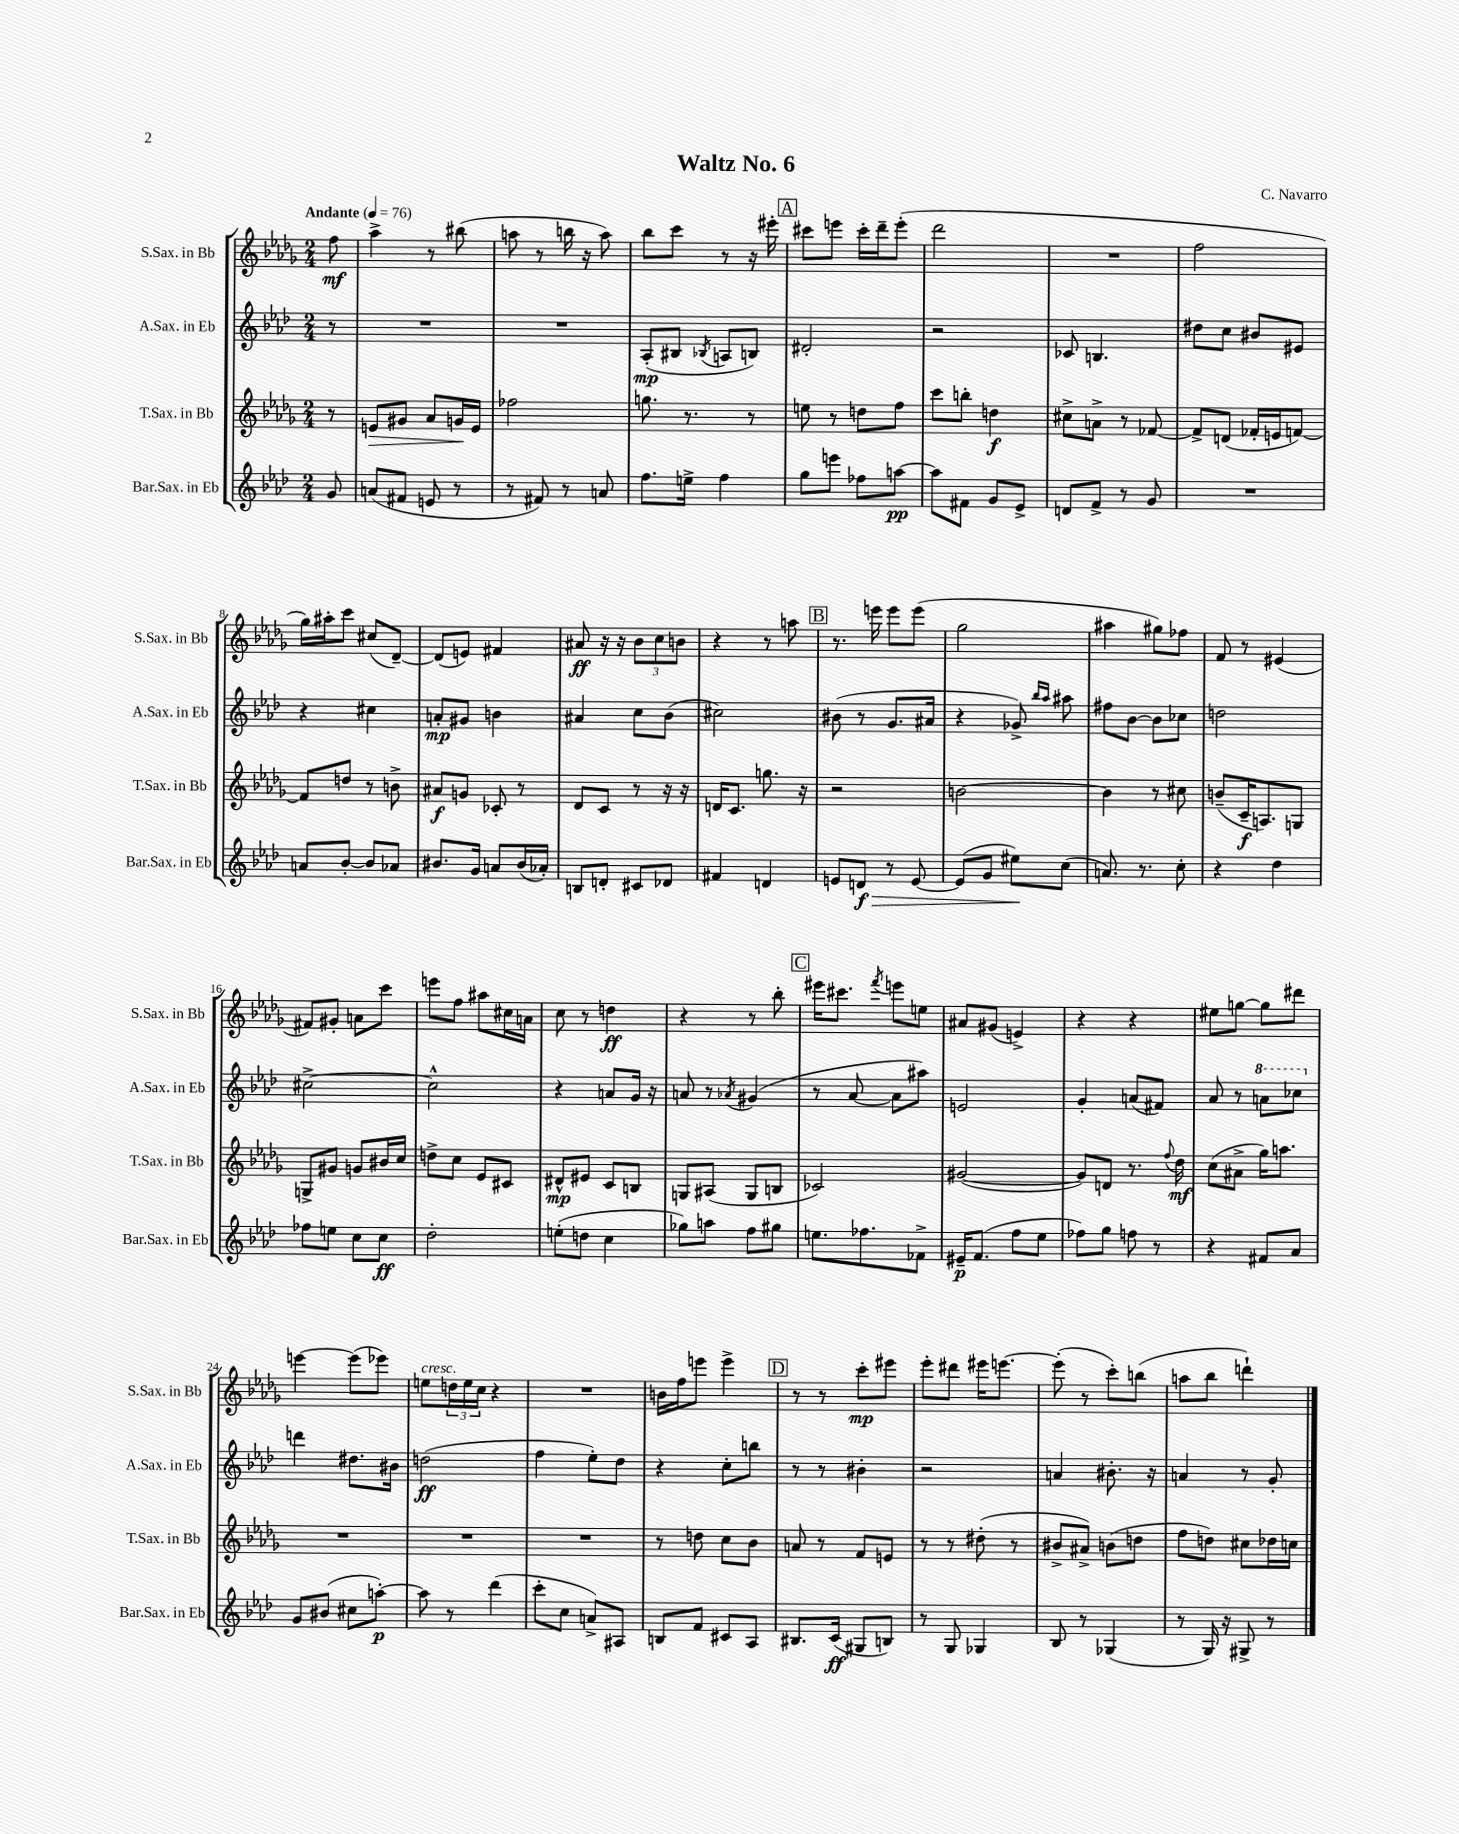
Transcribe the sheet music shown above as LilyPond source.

\header { title = "Waltz No. 6" composer = "C. Navarro" }
<<
\new StaffGroup <<
\new Staff = "s0" \with { instrumentName = "S.Sax. in Bb" shortInstrumentName = "S.Sax. in Bb" } {
    \clef treble \key des \major \numericTimeSignature \time 2/4 \partial 8 \tempo "Andante" 4 = 76
    f''8\mf |
    aes''4-> r8 bis''8( |
    a''8 r8 b''16 r16 a''8) |
    bes''8 c'''8 r8 r16 eis'''16-. |
    \mark \markup { \box "A" } cis'''8 e'''8 cis'''16-. des'''16-- e'''8-.( |
    des'''2 |
    R2 |
    f''2 |
    ges''16) ais''16-. c'''8 cis''8( des'8~--) |
    des'8( e'8) fis'4 |
    ais'8\ff r16 r16 \tuplet 3/2 { bes'8 c''8 b'8 } |
    r4 r8 a''8 |
    \mark \markup { \box "B" } r8. e'''16 e'''8 e'''8( |
    ges''2 |
    ais''4 gis''8) fes''8 |
    f'8 r8 eis'4( |
    fis'8) gis'8-. a'8 c'''8 |
    e'''8 f''8 ais''8 cis''16 a'16 |
    c''8 r8 d''4\ff |
    r4 r8 bes''8-. |
    \mark \markup { \box "C" } eis'''16 cis'''8. \acciaccatura { f'''8 } e'''8 e''8 |
    ais'8 gis'8( e'4->) |
    r4 r4 |
    eis''8 g''8~ g''8 dis'''8 |
    e'''4~ e'''8( ees'''8) |
    e''8^\markup { \italic "cresc." } \tuplet 3/2 { d''16 e''16 c''16 } r4 |
    R2 |
    b'16 f''16 e'''8 e'''4-> |
    \mark \markup { \box "D" } r8 r8 c'''8-.\mp eis'''8 |
    ees'''8-. dis'''8 eis'''16 e'''8.~ |
    e'''8-.( r8 c'''8-.) b''8( |
    a''8 bes''8 d'''4-!) \bar "|." |
}
\new Staff = "s1" \with { instrumentName = "A.Sax. in Eb" shortInstrumentName = "A.Sax. in Eb" } {
    \clef treble \key aes \major \numericTimeSignature \time 2/4 \partial 8
    r8 |
    R2 |
    R2 |
    aes8-.\mp( bis8 \acciaccatura { bes8 } a8 b8) |
    \mark \markup { \box "A" } dis'2-. |
    r2 |
    ces'8 b4. |
    dis''8 c''8 bis'8 eis'8 |
    r4 cis''4 |
    a'8-.\mp gis'8 b'4 |
    ais'4 c''8 bes'8( |
    cis''2) |
    \mark \markup { \box "B" } bis'8( r8 g'8. ais'16 |
    r4 ges'8->) \grace { bes''16 aes''16 } ais''8 |
    fis''8 bes'8~ bes'8 ces''8 |
    d''2 |
    cis''2~-> |
    cis''2-^ |
    r4 a'8 g'16 r16 |
    a'8 r8 \acciaccatura { aes'8 } gis'4( |
    \mark \markup { \box "C" } r8 aes'8~ aes'8 ais''8) |
    e'2 |
    g'4-. a'8( fis'8) |
    aes'8 r8 \ottava #1 a''8 ces'''8 \ottava #0 |
    d'''4 dis''8. bis'16 |
    d''2\ff( |
    f''4 ees''8-.) des''8 |
    r4 c''8-. b''8 |
    \mark \markup { \box "D" } r8 r8 bis'4-. |
    r2 |
    a'4 bis'8.-. r16 |
    a'4 r8 g'8-. \bar "|." |
}
\new Staff = "s2" \with { instrumentName = "T.Sax. in Bb" shortInstrumentName = "T.Sax. in Bb" } {
    \clef treble \key des \major \numericTimeSignature \time 2/4 \partial 8
    r8 |
    e'8\> gis'8 aes'8 g'16\! e'16 |
    fes''2 |
    g''8. r8. r8 |
    \mark \markup { \box "A" } e''8 r8 d''8 f''8 |
    c'''8 b''8-. d''4\f |
    cis''8-> a'8-> r8 fes'8~ |
    fes'8-> d'8( fes'16-. e'16 f'8~) |
    f'8 d''8 r8 b'8-> |
    ais'8\f g'8 ces'8-. r8 |
    des'8 c'8 r8 r16 r16 |
    d'16 c'8. g''8. r16 |
    \mark \markup { \box "B" } r2 |
    b'2~ |
    b'4 r8 cis''8 |
    b'8--( c'16--\f a8.) g8 |
    g8-> gis'8 g'8 bis'16 c''16 |
    d''8-> c''8 ees'8 cis'8 |
    dis'8-^\mp eis'8 c'8 b8 |
    g8 ais8( g8 b8 |
    \mark \markup { \box "C" } ces'2) |
    gis'2~( |
    gis'8) d'8 r8. \appoggiatura { f''8 } des''16\mf |
    c''8( ais'8-> ges''16) a''8. |
    R2 |
    R2 |
    R2 |
    r8 d''8 c''8 bes'8 |
    \mark \markup { \box "D" } a'8 r8 f'8 e'8 |
    r8 r8 dis''8-.( r8 |
    bis'8-> ais'8->) b'8( d''8 |
    f''8 d''8) cis''8 des''16 c''16 \bar "|." |
}
\new Staff = "s3" \with { instrumentName = "Bar.Sax. in Eb" shortInstrumentName = "Bar.Sax. in Eb" } {
    \clef treble \key aes \major \numericTimeSignature \time 2/4 \partial 8
    g'8 |
    a'8( fis'8 e'8 r8 |
    r8 fis'8) r8 a'8 |
    f''8. e''16-> f''4 |
    \mark \markup { \box "A" } g''8 e'''8 fes''8 a''8~\pp |
    a''8 fis'8 g'8 ees'8-> |
    d'8 f'8-> r8 g'8 |
    R2 |
    a'8 bes'8~-. bes'8 aes'8 |
    bis'8. g'16 a'8 bis'16( aes'16-.) |
    b8 d'8-. cis'8 des'8 |
    fis'4 d'4 |
    \mark \markup { \box "B" } e'8 d'8\f\> r8 e'8~ |
    e'8( g'8 eis''8\!) c''8( |
    a'8.) r8. c''8-. |
    r4 des''4 |
    fes''8 e''8 c''8 c''8\ff |
    des''2-. |
    e''8-.( d''8 c''4 |
    ges''8) a''8 f''8 gis''8 |
    \mark \markup { \box "C" } e''8. fes''8. fes'8-> |
    eis'16--\p f'8.( f''8 ees''8 |
    fes''8) g''8 f''8 r8 |
    r4 fis'8 aes'8 |
    g'8 bis'8( cis''8 a''8~-.\p) |
    a''8 r8 des'''4( |
    c'''8-. c''8 a'8->) ais8 |
    b8 f'8 cis'8 aes8 |
    \mark \markup { \box "D" } bis8. c'16\ff( gis8 b8) |
    r8 g8 ges4 |
    bes8 r8 ges4( |
    r8 g16) r16 gis8-> r8 \bar "|." |
}
>>
>>
